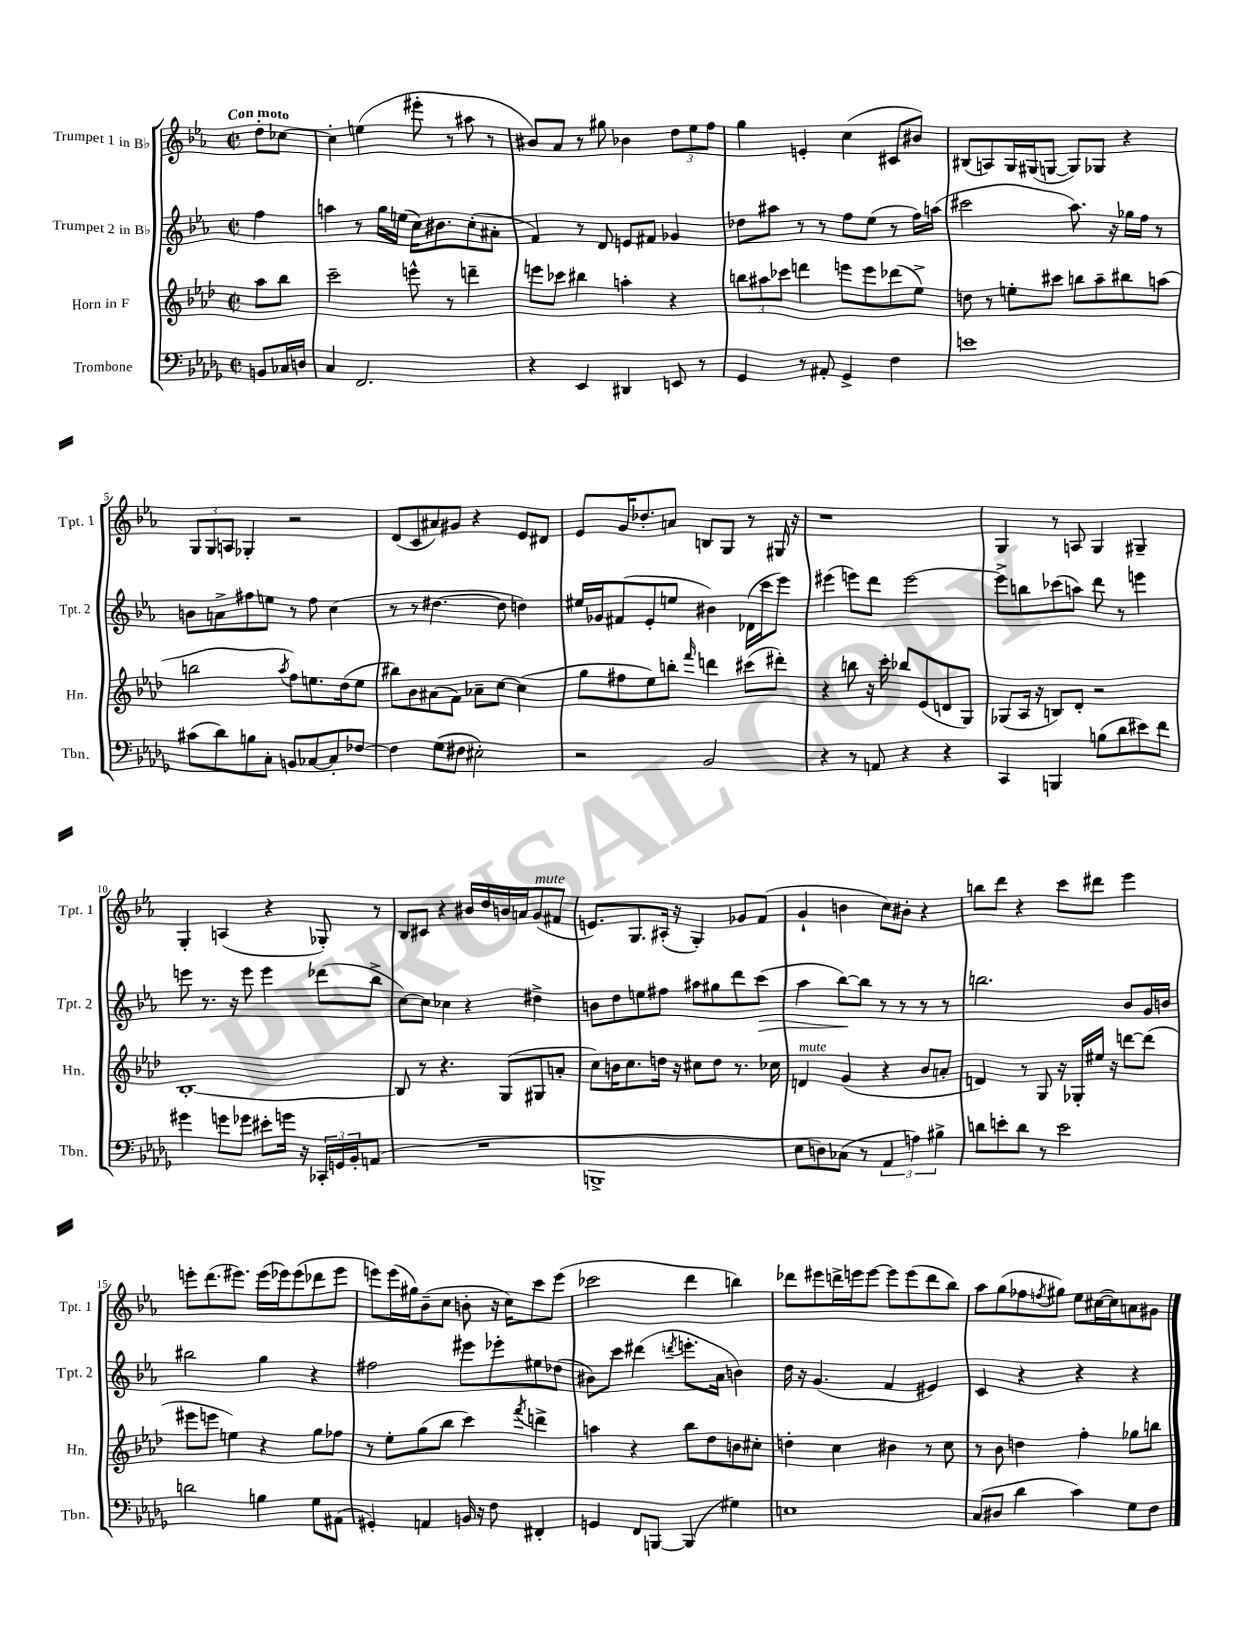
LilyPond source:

<<
\new StaffGroup <<
\new Staff = "s0" \with { instrumentName = "Trumpet 1 in Bb" shortInstrumentName = "Tpt. 1" } {
    \clef treble \key ees \major \defaultTimeSignature \time 2/2 \partial 4 \tempo "Con moto"
    d''8-. ces''8~ |
    ces''4-. e''4( eis'''8-. r8 ais''8 r8 |
    bis'8) aes'8 r8 gis''8 bes'4 \tuplet 3/2 { d''8 ees''8 f''8 } |
    g''4 e'4-. c''4( cis'8 bis'8) |
    bis8( a8) g16 gis16( g8~ g8) ges8 r4 |
    \tuplet 3/2 { g8 g8 a8 } ges4-. r2 |
    d'8( c'8 ais'8) gis'8 r4 ees'8 dis'8 |
    ees'8 g'16 des''8.-. a'8 b8 g8 r8 gis16 r16 |
    r1 |
    g4 r8 a8 g4 gis4-- |
    g4-. a4( r4 ges8-.) r8 |
    bes8 cis'8 r4 bis'16 d''16 b'16 a'16 g'8^\markup { \italic "mute" }( fis'8 |
    e'8.) g8. ais16-.( r16 g4-.) ges'8 f'8( |
    g'4-! b'4 c''8) bis'8-. r4 |
    b''8 d'''8 r4 c'''8 dis'''8 ees'''4 |
    e'''8-. d'''8.( eis'''8.) eis'''16( ees'''16) ees'''8( des'''8 ees'''8 |
    e'''8) e'''16( gis''16) bes'8--( c''8 b'8-. r16 c''16) c'''8 e'''8( |
    ces'''2 d'''4 b''4) |
    des'''8 eis'''8 d'''16-> e'''16 e'''8~ e'''8 e'''8( d'''8 bes''8) |
    aes''8 g''8( fes''8 \acciaccatura { f''8 } gis''8) ees''8 cis''16~( cis''16) a'8 gis'8 \bar "|." |
}
\new Staff = "s1" \with { instrumentName = "Trumpet 2 in Bb" shortInstrumentName = "Tpt. 2" } {
    \clef treble \key ees \major \defaultTimeSignature \time 2/2 \partial 4
    f''4 |
    a''4 r8 g''16 e''16( c''16) bis'8. c''8-.( ais'8-. |
    f'4) r8 d'8 e'8 fis'8 ges'4 |
    des''8 ais''8 r8 r8 f''8 ees''8( r8 f''16) a''16( |
    cis'''2 aes''8.) r16 ges''16 f''16 r8 |
    b'8 a'8-> fis''8 e''8 r8 fis''8 c''4( |
    r8 r8 dis''4.~ dis''8 d''4) |
    eis''16 ges'16 fis'8( ees'8-. e''8 bis'4) des'16( c'''16 ees'''8) |
    eis'''4( e'''8) d'''8 e'''2~ |
    e'''8-> b''8 ces'''8( a''8) d'''8 r8 e'''4 |
    e'''8 r8. r16 e'''8 e'''4 des'''8( bes''8-> |
    c''8~) c''8 ces''4 r4 dis''4-> |
    b'8 d''8 e''8 fis''8 ais''8 gis''8 d'''8 c'''8\>( |
    aes''4 bes''8~\!) bes''8 r8 r8 r8 r8 |
    b''2. bes'8 g'16 b'16 |
    bis''2 g''4 r4 |
    fis''2 eis'''8 ees'''8-. eis''8 des''8( |
    bis'8) c'''8 dis'''4( \acciaccatura { d'''8 } e'''8.-. aes'16 b'4) |
    d''16 r16 g'4.( f'4 eis'4) |
    c'4 r4 r4 r4 \bar "|." |
}
\new Staff = "s2" \with { instrumentName = "Horn in F" shortInstrumentName = "Hn." } {
    \clef treble \key aes \major \defaultTimeSignature \time 2/2 \partial 4
    aes''8 bes''8 |
    c'''2-- e'''8-^ r8 d'''4-- |
    e'''8 ces'''8 bis''4 a''4-. r4 |
    \tuplet 3/2 { b''8 ais''8 ces'''8 } d'''4 e'''8 e'''8 des'''8( ees''8->) |
    d''8 r8 e''8-. cis'''8 b''8 aes''8-- bis''8 a''8( |
    b''2 \acciaccatura { aes''8 } f''8) e''8. des''16( e''8 |
    bis''8) bes'8 ais'8( f'8) aes'8-- c''8~ c''4( |
    g''8 fis''8 ees''8) b''8-. \grace { f'''16 } d'''4 cis'''8( dis'''8-.) |
    r4 b''8 r16 c'''16-. bes''8 ees'8( d'8 g8) |
    ges8( aes16 r16 b8) des'8-. r2 |
    bes1~-. |
    bes8 r8 r4. g8( gis8 a'8-. |
    c''8) b'16 c''8. d''16 r16 cis''8 d''8 r8. ces''16 |
    d'4^\markup { \italic "mute" } g'4( r4 bes'8 a'8-. |
    d'4) r8 g8 r16 ges16-. eis''16 r16 d'''8~ d'''8( |
    eis'''8 e'''8 e''4) r4 g''8 fes''8 |
    r8 ees''8-. g''8( bes''8 c'''4) \acciaccatura { f'''8 } d'''4-> |
    a''4 r4 bes''8 des''8 b'8 cis''8-. |
    d''4-. c''4 bis'4 r8 c''8 |
    r8 bes'8 d''4 f''4-. ges''8 b''8 \bar "|." |
}
\new Staff = "s3" \with { instrumentName = "Trombone" shortInstrumentName = "Tbn." } {
    \clef bass \key des \major \defaultTimeSignature \time 2/2 \partial 4
    b,8 ces16 d16 |
    c4 f,2. |
    r4 ees,4 dis,4 e,8 r8 |
    ges,4 r8 ais,8-. ges,4-> f4 |
    e'1 |
    cis'8( des'8) b8 c8-. b,8 ces8~ ces8-. fes8~ |
    fes4 ges8( fis8 eis2-.) |
    r2 bes,2 |
    r4 r8 a,8 r4 r4 |
    c,4 b,,4 b8( des'8 eis'8) f'8 |
    gis'4 g'8 ges'8 eis'8-. g'16 r16 \tuplet 3/2 { ces,16-. g,16 bes,16-. } a,8( |
    R1 |
    b,,1-> |
    ees8 d8) ces8( r8 \tuplet 3/2 { aes,4 a4) bis4-> } |
    d'8 e'8-. d'8 r8 e'2 |
    d'2 b4 ges8 ais,8( |
    gis,4-.) a,4 b,16 r16 f8 fis,4-. |
    g,4 f,8 b,,8~ b,,4( gis4) |
    e1 |
    c8( dis8 des'4 c'4) ges8 f8 \bar "|." |
}
>>
>>
